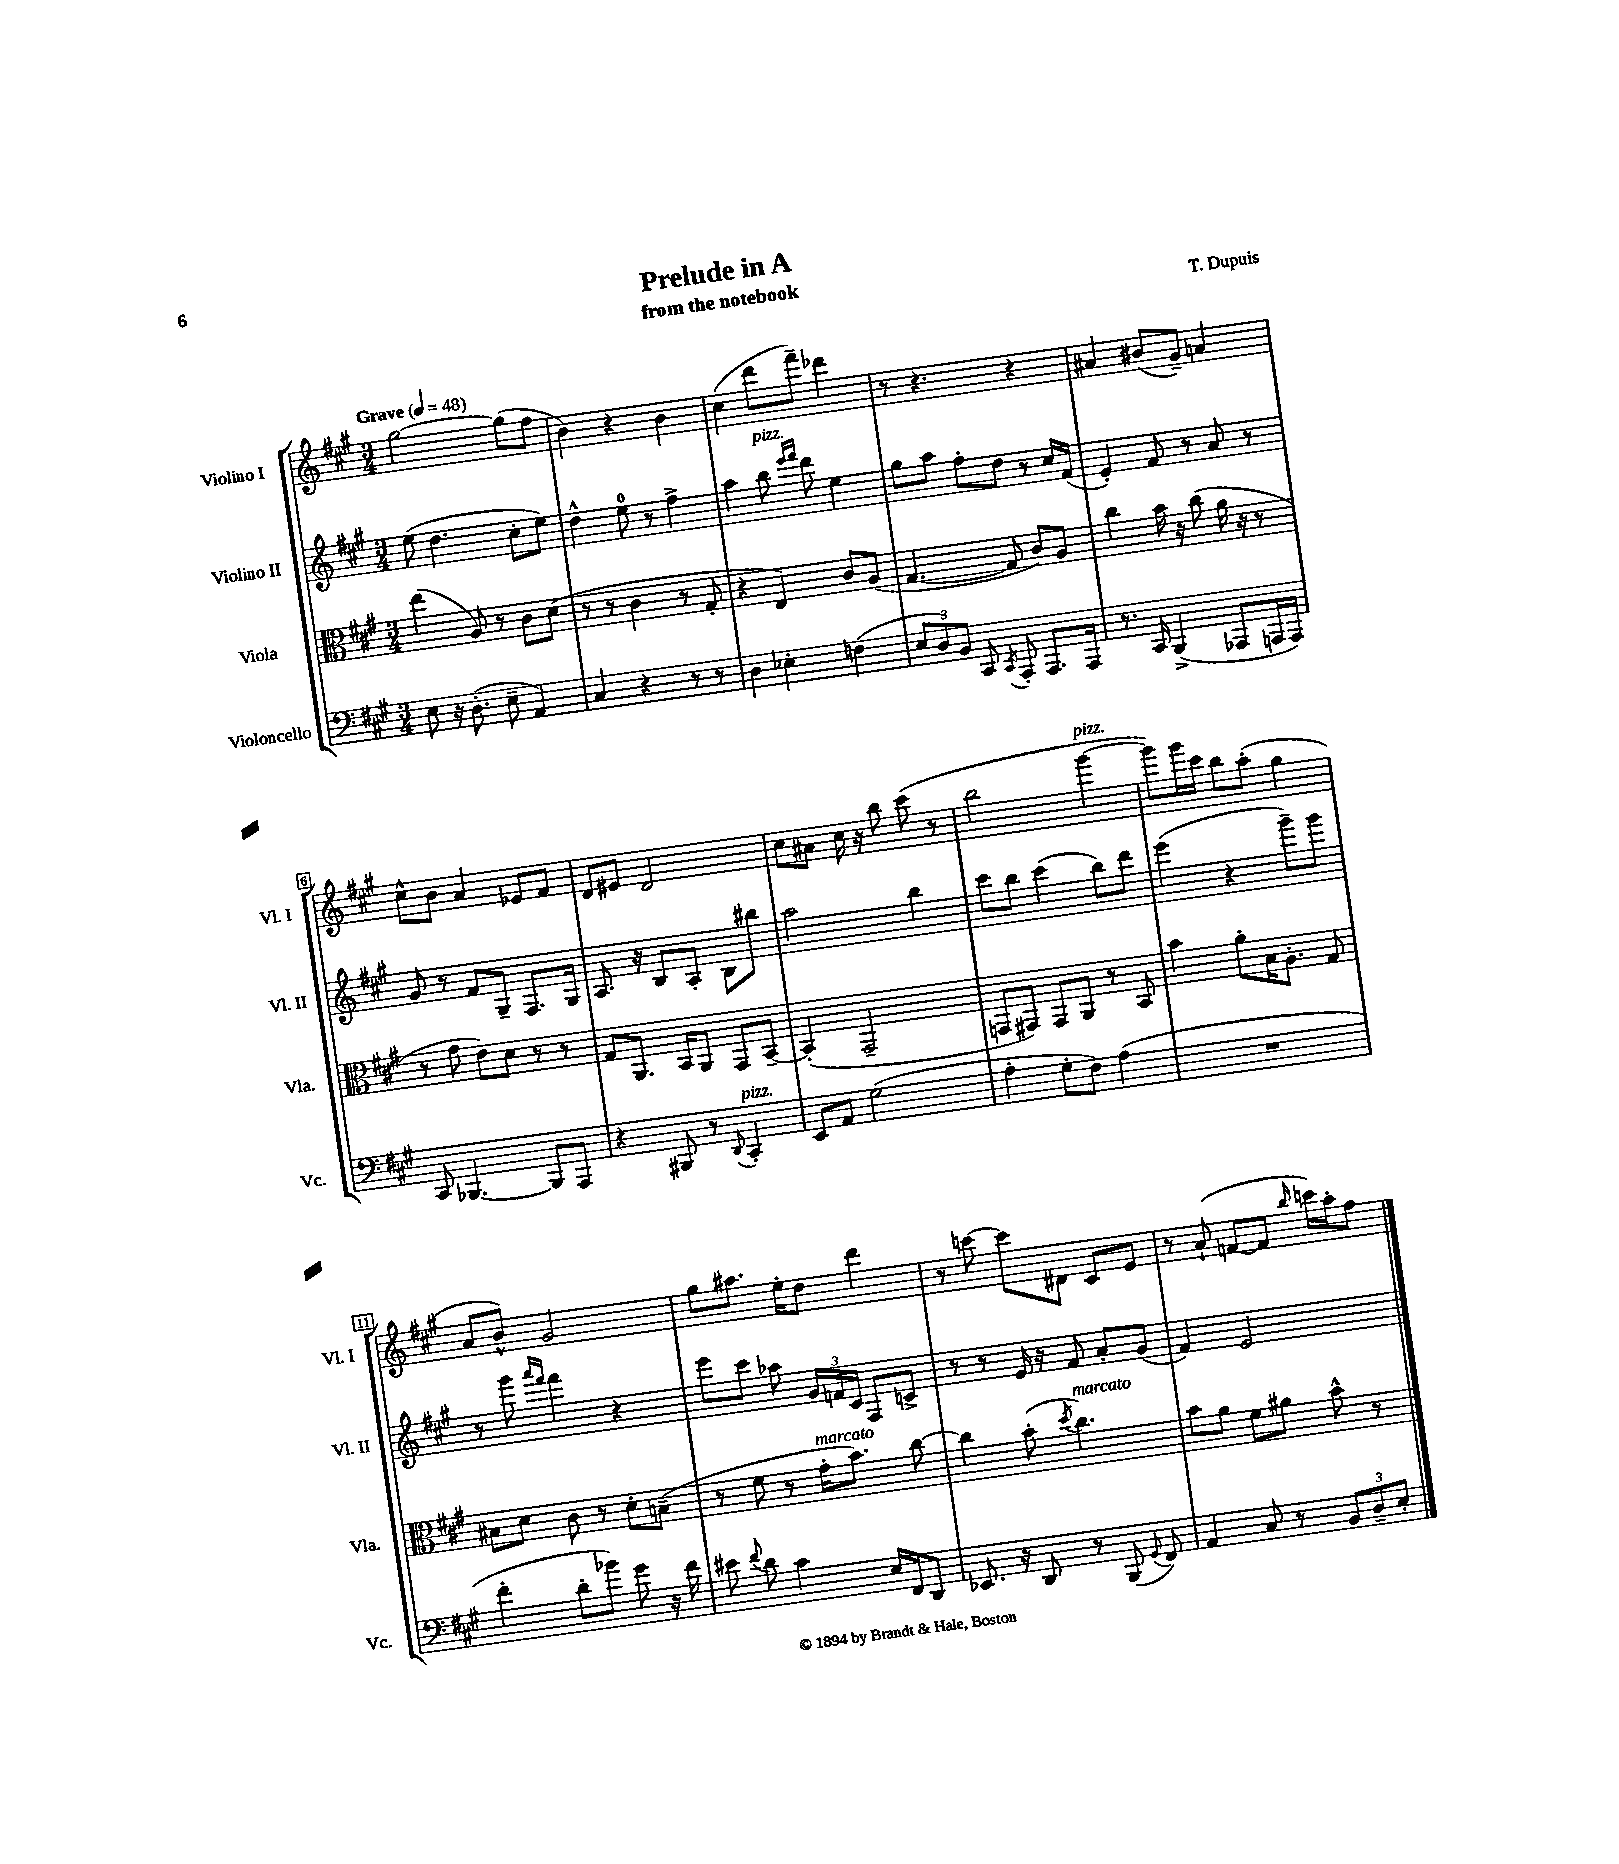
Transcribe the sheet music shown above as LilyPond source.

\header { title = "Prelude in A" composer = "T. Dupuis" subtitle = "from the notebook" }
<<
\new StaffGroup <<
\new Staff = "s0" \with { instrumentName = "Violino I" shortInstrumentName = "Vl. I" } {
    \clef treble \key a \major \numericTimeSignature \time 3/4 \tempo "Grave" 4 = 48
    \autoBeamOff gis''2~ gis''8[( fis''8] |
    b'4) r4 b'4 |
    cis''4( d'''8[ fis'''8]--) des'''4 |
    r8 r4. r4 |
    ais'4 bis'8[( gis'8]--) a'4 |
    cis''8[-^ b'8] a'4 ees'8[ fis'8] |
    d'8[ eis'8] d'2 |
    cis''8[ ais'8] cis''16 r16 b''8 cis'''8( r8 |
    b''2 gis'''4~^\markup { \italic "pizz." } |
    gis'''8[) gis'''16 cis'''16] b''8[ a''8]-.( gis''4 |
    a'8[ b'8]-^) gis'2 |
    gis''8[ ais''8.] e''16[-. d''8] d'''4 |
    r8 c'''8~ c'''8[ dis'8] cis'8[ e'8] |
    r8 a'8-!( f'8[~ f'8] \grace { b''16 } c'''16[) a''16-. fis''8] \bar "|." |
}
\new Staff = "s1" \with { instrumentName = "Violino II" shortInstrumentName = "Vl. II" } {
    \clef treble \key a \major \numericTimeSignature \time 3/4
    \autoBeamOff e''8( d''4. cis''8[-. e''8]) |
    d''4-^ e''8-0 r8 fis''4-> |
    a''4 b''8^\markup { \italic "pizz." } \grace { e'''16[ fis'''16] } d'''8 e''4 |
    gis''8[ a''8] fis''8[-. d''8] r8 cis''16[ fis'16]( |
    e'4-.) fis'8 r8 a'8 r8 |
    gis'8 r8 fis'8[ gis8]-- fis8.[ gis16] |
    a8. r16 b8[ a8]-. b8[ bis''8] |
    a''2 b''4 |
    cis'''8[ b''8] cis'''4( b''8[) d'''8] |
    e'''4( r4 gis'''8[--) gis'''8] |
    r8 gis'''8 \grace { a'''16[ fis'''16] } fis'''4 r4 |
    e'''8[ cis'''8] aes''8 \tuplet 3/2 { gis'16[ f'16 cis'16] } fis8[ c'8]-> |
    r8 r8 e'16 r16 fis'8 a'8[-. gis'8]( |
    fis'4) e'2 \bar "|." |
}
\new Staff = "s2" \with { instrumentName = "Viola" shortInstrumentName = "Vla." } {
    \clef alto \key a \major \numericTimeSignature \time 3/4
    \autoBeamOff e''4( a8) r8 cis'8[ d'8]( |
    r8 r8 cis'4 r8 gis8-. |
    r4 e4) cis'8[ a8]( |
    gis4.~ gis8 cis'8[) a8] |
    cis''4 b'16 r16 cis''8( a'16 r16 r8 |
    r8 gis'8 e'8[) d'8] r8 r8 |
    gis8[ a,8.] b,16[ a,8] gis,8[ b,8]~-- |
    b,4-.( gis,2-- |
    g,8[ gis,8]) gis,8[ a,8] r8 b,8 |
    b'4 a'8[-. b16 a8.]-. gis8 |
    bis8[ d'8] cis'8 r8 d'8[-. b8]--( |
    r8 fis'8 r8 gis'16[-.^\markup { \italic "marcato" } b'8.]) cis''8~ |
    cis''4 b'8-.( \acciaccatura { d''8 } cis''4.^\markup { \italic "marcato" }) |
    b'8[ a'8] fis'8[ ais'8] b'8-^ r8 \bar "|." |
}
\new Staff = "s3" \with { instrumentName = "Violoncello" shortInstrumentName = "Vc." } {
    \clef bass \key a \major \numericTimeSignature \time 3/4
    \autoBeamOff e8 r16 d8.-.( e8-- a,4) |
    cis4 r4 r8 r8 |
    d4 ees4-. f4( |
    \tuplet 3/2 { e8[ d8) b,8] } cis,8 \acciaccatura { cis,8 } a,,8-. a,,8.[ a,,16] |
    r8. cis,16 b,,4->( aes,,8[ a,,16 a,,16]) |
    cis,8 bes,,4.~ bes,,8[ a,,8] |
    r4 bis,,8 r8 \appoggiatura { d,8 } cis,4-.^\markup { \italic "pizz." } |
    e,8[ a,8] gis2( |
    a4-. gis8[-. fis8]) a4( |
    R2. |
    fis'4-. d'8[-. bes'8]) gis'8 r16 fis'16 |
    eis'8 \appoggiatura { fis'8 } d'8 cis'4 e16[ fis,16 d,8] |
    ees,8. r16 d,8 r8 b,,8( \appoggiatura { gis,8 } fis,8) |
    a,4 cis8 r8 \tuplet 3/2 { b,8[ d8-- e8]-. } \bar "|." |
}
>>
>>
\layout { \context { \Score \override BarNumber.stencil = #(make-stencil-boxer 0.1 0.3 ly:text-interface::print) } }
